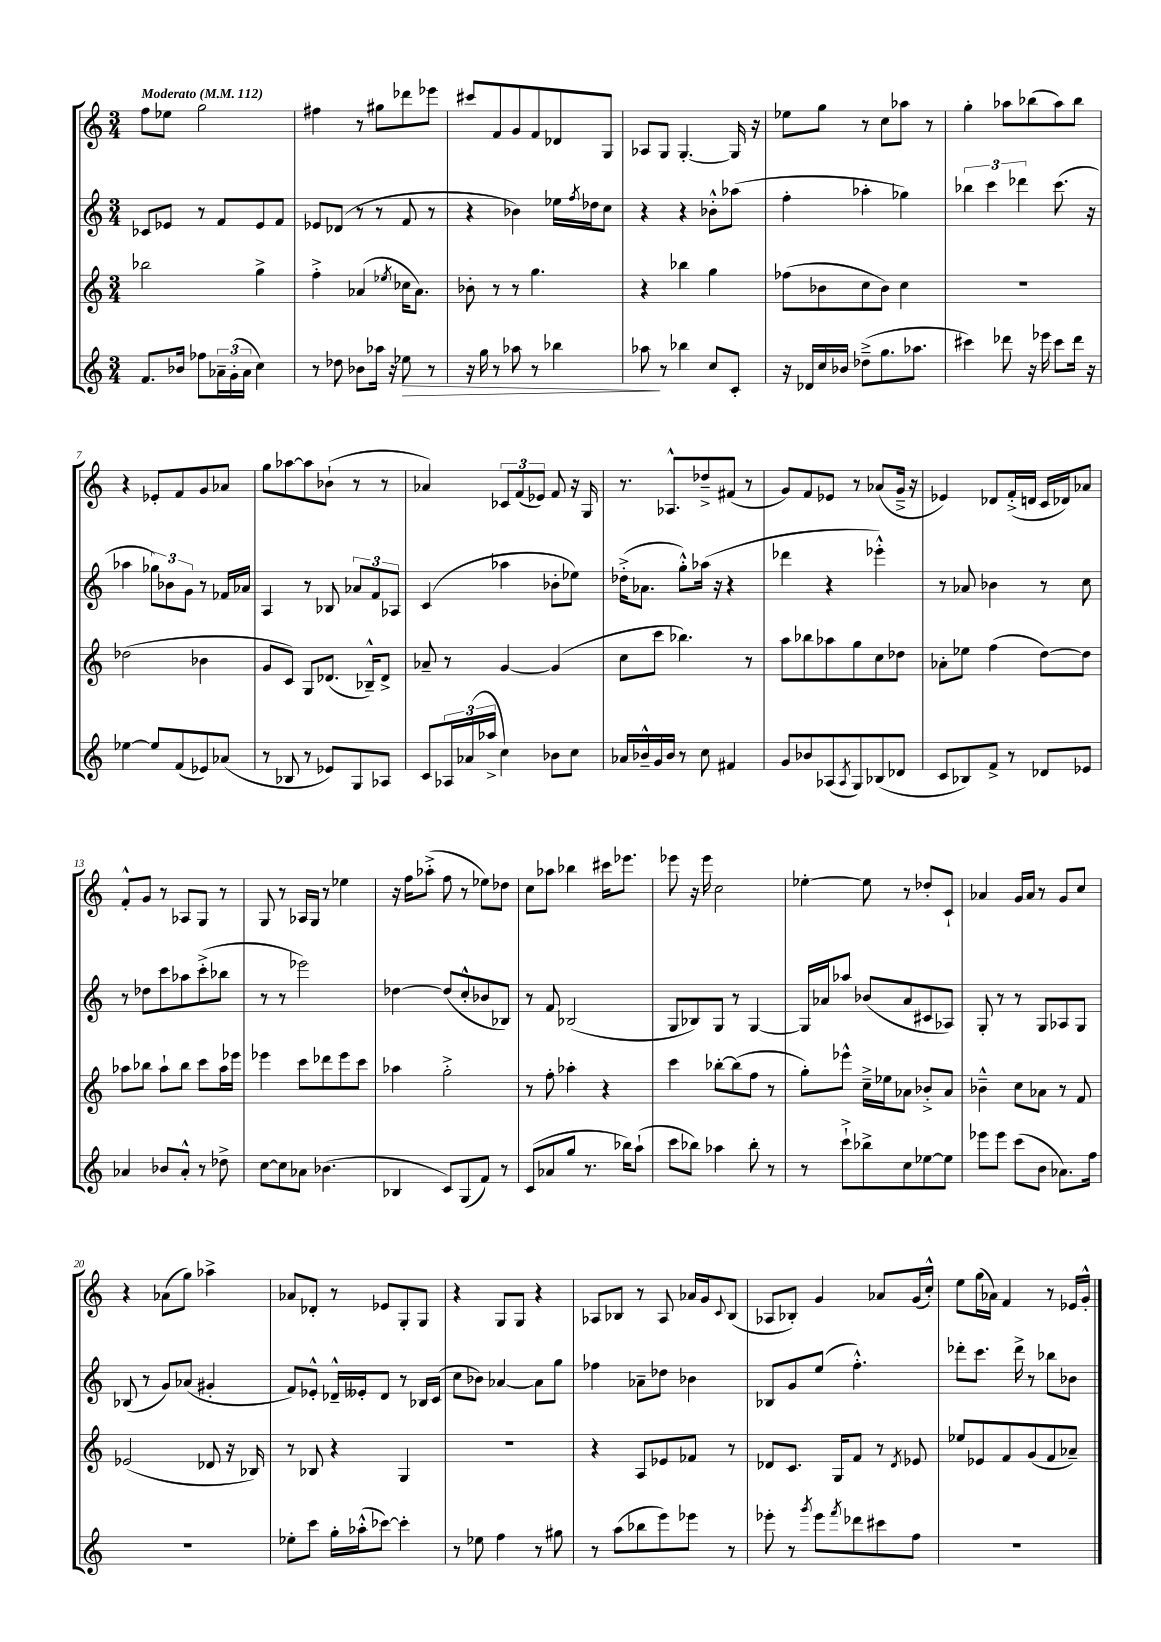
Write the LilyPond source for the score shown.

<<
\new StaffGroup <<
\new Staff = "s0" {
    \clef treble \key c \major \numericTimeSignature \time 3/4 \tempo "Moderato" 4 = 112
    f''8 ees''8 g''2 |
    fis''4 r8 gis''8 des'''8 ees'''8 |
    cis'''8 f'8 g'8 f'8 des'8 g8 |
    aes8 g8 g4.~-. g16 r16 |
    ees''8 g''8 r8 c''8 aes''8 r8 |
    g''4-. aes''8 bes''8( aes''8) bes''8 |
    r4 ees'8-. f'8 g'8 aes'8 |
    g''8 aes''8~ aes''8 bes'8-!( r8 r8 |
    aes'4) \tuplet 3/2 { ces'8 f'8( ees'8) } f'8 r16 g16 |
    r8. aes8.-^ des''8---> fis'8( r8 |
    g'8) f'8 ees'8 r8 aes'8( g'16---> r16 |
    ees'4) des'8 f'16-.->( d'16 c'16 des'16) aes'8 |
    f'8-.-^ g'8 r8 aes8 g8 r8 |
    g8 r8 aes16 g16 r8 ees''4 |
    r16 f''16 aes''8-.->( f''8 r8 ees''8) des''8 |
    c''8 aes''8 bes''4 cis'''16 ees'''8. |
    ees'''8 r16 ees'''16 c''2 |
    ees''4~-. ees''8 r8 des''8-. c'8-! |
    aes'4 g'16 aes'16 r8 g'8 c''8 |
    r4 aes'8( g''8) aes''4-> |
    aes'8 des'8-. r8 ees'8 g8-. g8 |
    r4 g8 g8 r4 |
    aes8 bes8 r8 aes8 aes'16 g'16 \appoggiatura { c'8 } bes8( |
    aes8 bes8-.) g'4 aes'8 g'16( c''16-.-^) |
    e''8 g''16( aes'16) f'4 r8 ees'16 g'16-.-^ \bar "|." |
}
\new Staff = "s1" {
    \clef treble \key c \major \numericTimeSignature \time 3/4
    ces'8 ees'8 r8 f'8 ees'8 f'8 |
    ees'8 des'8( r8 r8 f'8 r8 |
    r4 bes'4) ees''16 \acciaccatura { f''8 } des''16 c''8 |
    r4 r4 bes'8-.-^ aes''8( |
    f''4-. aes''4-. ges''4) |
    \tuplet 3/2 { bes''4 c'''4 des'''4 } c'''8.( r16 |
    aes''4 \tuplet 3/2 { ges''8) bes'8 g'8 } r8 fes'16 aes'16 |
    a4 r8 bes8 \tuplet 3/2 { aes'8 f'8 aes8 } |
    c'4( aes''4 bes'8-. ees''8) |
    des''16-.->( aes'8. g''8-.-^) aes''16( r16 r4 |
    des'''4 r4 ees'''4-.-^) |
    r8 aes'8 bes'4 r8 c''8 |
    r8 des''8 c'''8 aes''8 c'''8-.->( bes''8 |
    r8 r8 ees'''2) |
    des''4~ des''8( c''8-.-^ bes'8 bes8) |
    r8 f'8 bes2( |
    g8 bes8) g8 r8 g4~ |
    g16 aes'16 aes''8 bes'8( aes'8 cis'8 aes8) |
    g8-. r8 r8 g8 aes8 g8 |
    bes8( r8 g'8) aes'8( gis'4-. |
    f'8) ees'8-.-^ des'16---^ eeses'16-. des'8 r8 bes16 c'16( |
    c''8 bes'8) aes'4~ aes'8 g''8 |
    fes''4 aes'8-- des''8 bes'4 |
    bes8 g'8 e''8( f''4.-.-^) |
    des'''8-. c'''8. des'''16-> r8 bes''8 bes'8 \bar "|." |
}
\new Staff = "s2" {
    \clef treble \key c \major \numericTimeSignature \time 3/4
    bes''2 g''4-> |
    f''4-.-> aes'4( \acciaccatura { ees''8 } ces''16 aes'8.) |
    bes'8-. r8 r8 g''4. |
    r4 bes''4 g''4 |
    fes''8( bes'8 c''8 bes'8) c''4 |
    R2. |
    des''2( bes'4 |
    g'8 c'8) g8 des'8.( bes16---^) des'8-> |
    aes'8-- r8 g'4~ g'4( |
    c''8 c'''8 bes''4.) r8 |
    a''8 bes''8 aes''8 g''8 c''8 des''8 |
    aes'8-. ees''8 f''4( d''8~) d''8 |
    aes''8 bes''8 aes''8-! bes''8 c'''8 aes''16 ees'''16 |
    ees'''4 c'''8 des'''8 ees'''8 c'''8 |
    aes''4 g''2-.-> |
    r8 f''8-. aes''4-. r4 |
    c'''4 bes''8~-. bes''8( f''8 r8 |
    g''8-.) ees'''8-^ c''16---> ees''16 aes'8 bes'8-.-> aes'8 |
    bes'4---^ c''8 aes'8 r8 f'8 |
    ees'2( des'8 r16 bes16) |
    r8 bes8 r4 g4 |
    R2. |
    r4 a8 ees'8 fes'8 r8 |
    des'8 c'8. g16 f'8 r8 \acciaccatura { des'8 } ees'8 |
    ees''8 ees'8 f'8 g'8( f'8 aes'8--) \bar "|." |
}
\new Staff = "s3" {
    \clef treble \key c \major \numericTimeSignature \time 3/4
    f'8. bes'16 fes''8 \tuplet 3/2 { aes'16-- g'16-.( aes'16 } c''4) |
    r8 des''8 bes'8 aes''16 r16 ees''8\> r8 |
    r16 g''16 r8 aes''8 r8 bes''4 |
    aes''8\! r8 bes''4 c''8 c'8-. |
    r16 des'16 c''16 bes'16 des''8--->( g''8. aes''8. |
    cis'''4) des'''8 r16 ees'''16 cis'''8 des'''16 r16 |
    ees''4~ ees''8 f'8( ees'8) aes'8( |
    r8 bes8 r8 ees'8) g8 aes8 |
    c'8 \tuplet 3/2 { aes16 aes'16( aes''16-> } c''4) bes'8 c''8 |
    aes'16 bes'16---^ g'16 bes'16 r8 c''8 fis'4 |
    g'8 bes'8 aes8( \acciaccatura { aes8 } g8) bes8( des'8 |
    c'8 bes8) f'8-> r8 des'8 ees'8 |
    aes'4 bes'8 aes'8-.-^ r8 des''8-> |
    c''8~ c''8 aes'8 bes'4.( |
    bes4 c'8) g8( f'8) r8 |
    c'8( aes'8 g''8 r8. bes''16) a''8-!( |
    c'''8 bes''8) aes''4 bes''8-. r8 |
    r8 c'''8-!-> bes''8-> c''8 ees''8~ ees''8 |
    ees'''8 ees'''8 c'''8( b'8 aes'8.) f''16 |
    r2. |
    ees''8-. c'''8 g''16-. aes''16-.-^( ces'''8~) ces'''4-. |
    r8 ees''8 f''4 r8 gis''8 |
    r8 a''8( bes''8 e'''8) ees'''8 r8 |
    ees'''8-. r8 \acciaccatura { g'''8 } ees'''8 \acciaccatura { f'''8 } des'''8 cis'''8 f''8 |
    R2. \bar "|." |
}
>>
>>
